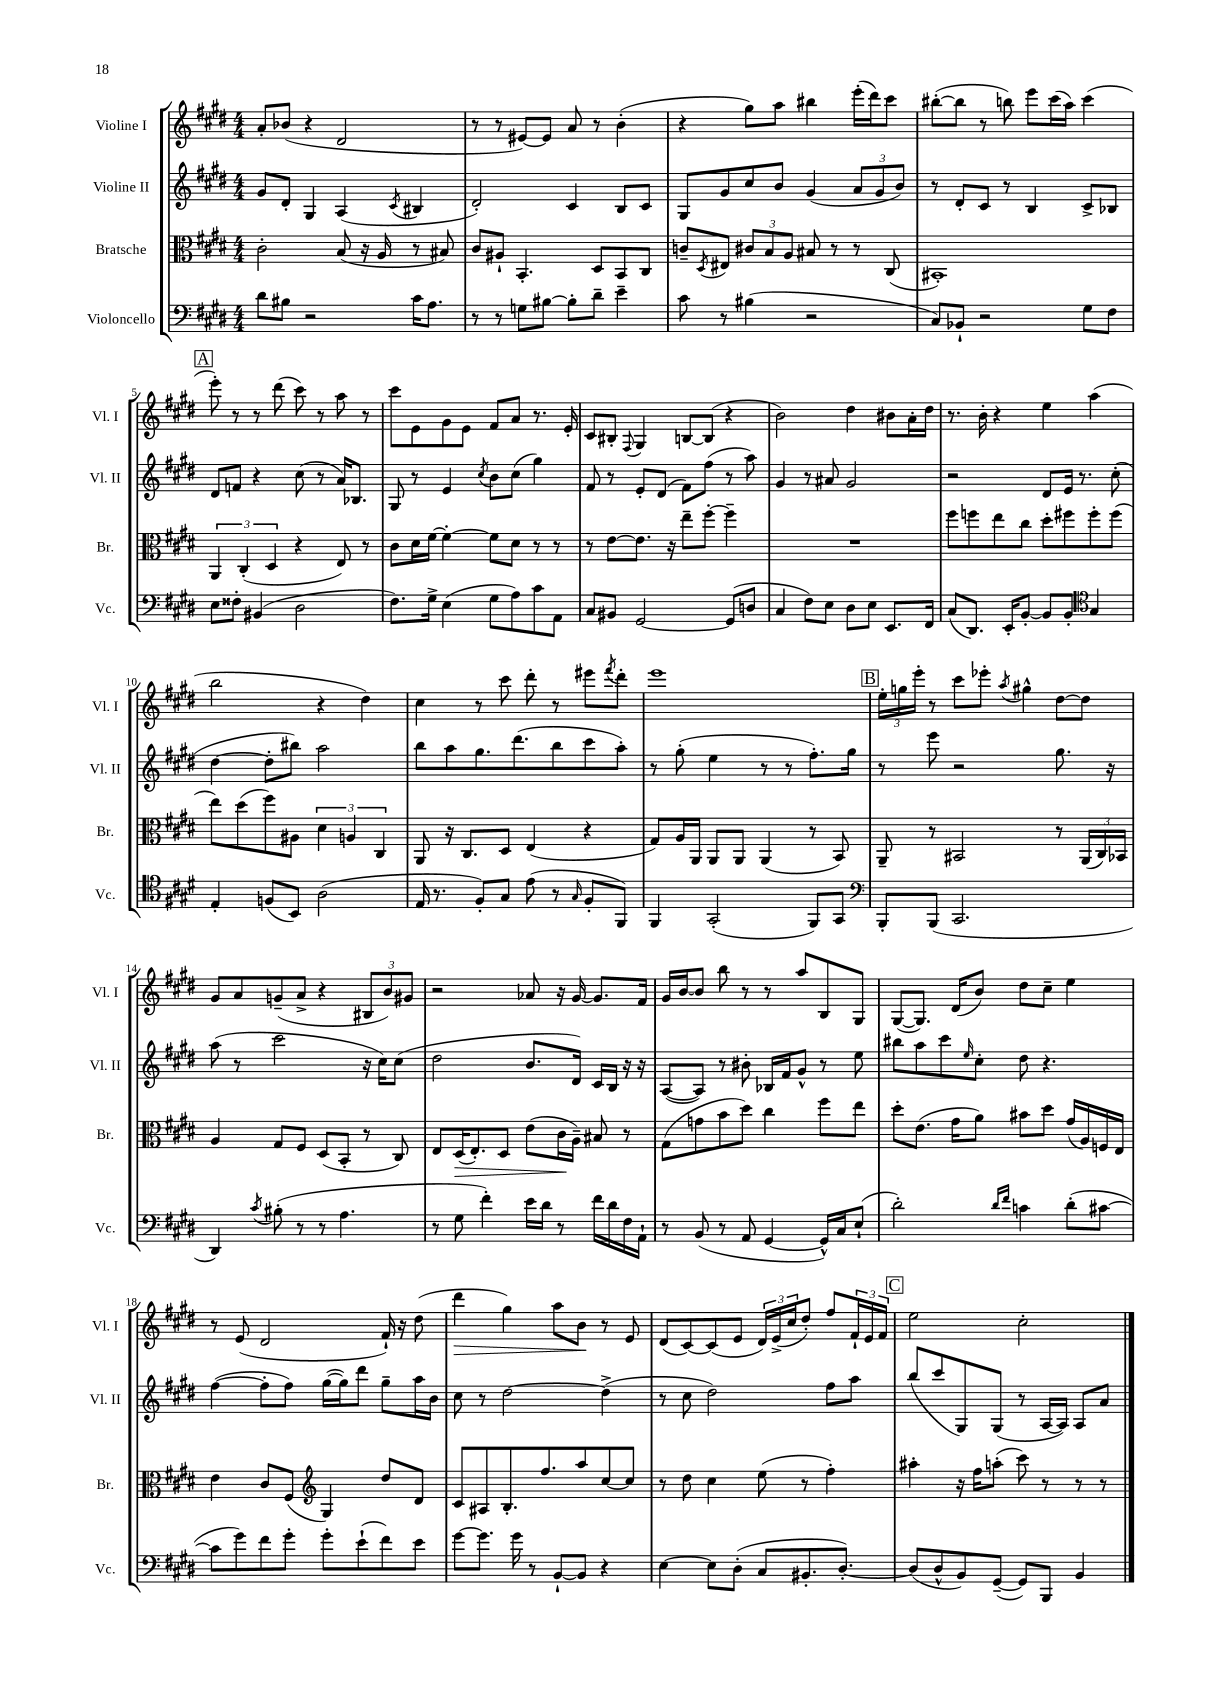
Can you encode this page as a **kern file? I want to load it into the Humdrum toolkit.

**kern	**kern	**dynam	**kern	**kern	**dynam
*part4	*part3	*part3	*part2	*part1	*part1
*staff4	*staff3	*staff3	*staff2	*staff1	*staff1
*I"Violoncello	*I"Bratsche	*	*I"Violine II	*I"Violine I	*
*I'Vc.	*I'Br.	*	*I'Vl. II	*I'Vl. I	*
*clefF4	*clefC3	*	*clefG2	*clefG2	*
*k[f#c#g#d#]	*k[f#c#g#d#]	*	*k[f#c#g#d#]	*k[f#c#g#d#]	*
*M4/4	*M4/4	*	*M4/4	*M4/4	*
=1	=1	=1	=1	=1	=1
8d#\L	2c#'\	.	8g#/L	8a'/L	.
8B#X\J	.	.	8d#'/J	(8b-X/J	.
2r	.	.	4G#/	4r	.
.	(8B/	.	(4A/	2d#/	.
.	16r	.	.	.	.
.	16A/	.	.	.	.
.	.	.	8qc#/	.	.
16c#\KL	8r	.	4B#X/	.	.
8.A\J	.	.	.	.	.
.	8B#X/)	.	.	.	.
=2	=2	=2	=2	=2	=2
8r	8c#/L	.	2d#'/)	8r	.
8r	8A#X`/J	.	.	8r	.
8Gn\L	4.BB'/	.	.	[8e#X/L)	.
[8B#X\J	.	.	.	8e#/J]	.
8B#'\L]	.	.	4c#/	8a/	.
8d#~\J	8D#/L	.	.	8r	.
4e~\	8BB/	.	8B/L	(4b'\	.
.	8C#/J	.	8c#/J	.	.
=3	=3	=3	=3	=3	=3
8c#\	8cn~/L	.	8G#/L	4r	.
.	8qD#/	.	.	.	.
8r	8E#X/J	.	8g#/	.	.
(4B#X\	12c#X/L	.	8cc#/	8gg#\L)	.
.	12B/	.	.	.	.
.	.	.	8b/J	8aa\J	.
.	12A/J	.	.	.	.
2r	8B#X/	.	(4g#/	4bb#X\	.
.	8r	.	.	.	.
.	8r	.	12a/L	(16eee'\LL	.
.	.	.	.	16ddd#\J)	.
.	.	.	12g#/	.	.
.	(8C#/	.	.	8ccc#\J	.
.	.	.	12b/J)	.	.
=4	=4	=4	=4	=4	=4
8C#/L)	1BB#X')	.	8r	([8bb#X'\L	.
8BB-X`/J	.	.	8d#'/L	8bb#\J]	.
2r	.	.	8c#/J	8r	.
.	.	.	8r	8bbn\)	.
.	.	.	4B/	8eee\L	.
.	.	.	.	(16ccc#\L	.
.	.	.	.	16aa\JJ)	.
8G#\L	.	.	8c#^/L	(4ccc#\	.
8F#\J	.	.	8B-X/J	.	.
!!LO:LB:g=z
!!LO:REH:place=s1:t=A
=5	=5	=5	=5	=5	=5
8E\L	6AA/	.	8d#/L	8eee'\)	.
8F##X'\J	.	.	8fn/J	8r	.
.	(6C#'/	.	.	.	.
(4BB#X/	.	.	4r	8r	.
.	6D#/	.	.	.	.
.	.	.	.	(8ddd#\	.
2D#\	4r	.	(8cc#\	8ccc#\)	.
.	.	.	8r	8r	.
.	8E/)	.	16a/KL)	8aa\	.
.	.	.	8.B-X/J	.	.
.	8r	.	.	8r	.
=6	=6	=6	=6	=6	=6
8.F#\L)	8c#\L	.	8G#/	8ccc#\L	.
.	16d#\L	.	8r	8e\	.
16G#^\Jk	[16f#\JJ	.	.	.	.
(4E\	4f#'\_	.	4e/	8g#\	.
.	.	.	.	8e\J	.
.	.	.	8qcc#/	.	.
8G#\L	8f#\L]	.	8b\L	8f#/L	.
8A\)	8d#\J	.	(8cc#\J	8a/J	.
8c#\	8r	.	4gg#\)	8.r	.
8AA\J	8r	.	.	.	.
.	.	.	.	16e'/	.
=7	=7	=7	=7	=7	=7
8C#/L	8r	.	8f#/	8c#/L	.
8BB#X/J	[8e\L	.	8r	8B#X'/J	.
.	.	.	.	8qqF#/	.
[2GG#/	8.e\J]	.	8e'/L	4G#/	.
.	.	.	(8d#/J	.	.
.	16r	.	.	.	.
.	8ee~\L	.	8f#\L)	[8Bn/L	.
.	[8ff#'\J	.	(8ff#\J	(8B/J]	.
(8GG#/L]	4ff#~\]	.	8r	4r	.
8Dn/J	.	.	8aa\)	.	.
=8	=8	=8	=8	=8	=8
4C#/	1r	.	4g#/	2b\)	.
8F#\L)	.	.	8r	.	.
8E\J	.	.	8a#X/	.	.
8D#\L	.	.	2g#/	4dd#\	.
8E\J	.	.	.	.	.
8.EE/L	.	.	.	8b#X\L	.
.	.	.	.	16a'\L	.
16FF#/Jk	.	.	.	16dd#\JJ	.
=9	=9	=9	=9	=9	=9
(8C#/L	8ff#\L	.	2r	8.r	.
8.DD#/J)	8ffn\	.	.	.	.
.	.	.	.	16b'\	.
.	8ee\	.	.	4r	.
16EE'/KL	.	.	.	.	.
[8BB'/J	8cc#\J	.	.	.	.
8BB/L]	8dd#'\L	.	8d#/L	4ee\	.
8BB'/J	8ff#X\	.	16e/Jk	.	.
.	.	.	8.r	.	.
*clefC4	*	*	*	*	*
4G#/	8ff#'\	.	.	(4aa\	.
.	(8ff#\J	.	(8cc#'\	.	.
!!LO:LB:g=z
=10	=10	=10	=10	=10	=10
4E'/	8ee\L)	.	[4dd#\	2bb\	.
.	(8dd#\	.	.	.	.
(8Fn/L	8ff#\)	.	8dd#'\L]	.	.
8BB/J)	8A#X\J	.	8bb#X\J)	.	.
(2A\	6d#\	.	2aa\	4r	.
.	6An/	.	.	.	.
.	.	.	.	4dd#\)	.
.	6C#/	.	.	.	.
=11	=11	=11	=11	=11	=11
16E/	8AA/	.	8bb\L	4cc#\	.
8.r	.	.	.	.	.
.	16r	.	8aa\	.	.
.	8.C#/L	.	.	.	.
8F#'/L)	.	.	8.gg#\	8r	.
8G#/J	8D#/J	.	.	8ccc#\	.
.	.	.	(8.ddd#\	.	.
(8e\	(4E/	.	.	8ddd#'\	.
8r	.	.	8bb\	8r	.
16qqG#/	.	.	.	.	.
8F#'/L	4r	.	8ccc#\	8eee#X\L	.
.	.	.	.	8qfff#/	.
8FF#/J)	.	.	8aa'\J)	8ddd#'\J	.
=12	=12	=12	=12	=12	=12
4FF#/	8G#/L)	.	8r	1eee	.
.	16A/L	.	(8gg#'\	.	.
.	16AA/JJ	.	.	.	.
(2GG#'/	8AA/L	.	4ee\	.	.
.	8AA/J	.	.	.	.
.	(4AA/	.	8r	.	.
.	.	.	8r	.	.
8FF#/L)	8r	.	8.ff#'\L)	.	.
8GG#/J	8BB/)	.	.	.	.
.	.	.	16gg#\Jk	.	.
!!LO:REH:place=s1:t=B
=13	=13	=13	=13	=13	=13
*clefF4	*	*	*	*	*
8BBB'/L	8AA~/	.	8r	24ee'\LL	.
.	.	.	.	24ggn\	.
.	.	.	.	24eee'\JJ	.
(8BBB/J	8r	.	8eee\	8r	.
2.CC#/	2BB#X/	.	2r	8ccc#\L	.
.	.	.	.	8eee-X'\J	.
.	.	.	.	8qaa/	.
.	.	.	.	4gg#X^^\	.
.	8r	.	8.gg#\	[8dd#\L	.
.	(24AA/LL	.	.	8dd#\J]	.
.	24C#/)	.	.	.	.
.	.	.	16r	.	.
.	24BB-X/JJ	.	.	.	.
!!LO:LB:g=z
=14	=14	=14	=14	=14	=14
4DD#/)	4A/	.	(8aa\	8g#/L	.
.	.	.	8r	8a/	.
8qc#/	.	.	.	.	.
(8B#X'\	8G#/L	.	2ccc#\	(8gn~/	.
8r	8F#/J	.	.	8a^/J	.
8r	(8D#/L	.	.	4r	.
4.A\	8BB'/J	.	.	.	.
.	8r	.	16r	12B#X/L	.
.	.	.	16cc#\KL)	.	.
.	.	.	.	12b/)	.
.	8C#/)	.	(8cc#\J	.	.
.	.	.	.	12g#X/J	.
=15	=15	=15	=15	=15	=15
8r	8E/L	.	2dd#\	2r	.
!	!	!LO:HP:b	!	!	!
8G#\	(16D#/K	>	.	.	.
.	8.E'/)	.	.	.	.
4f#'\)	.	.	.	.	.
.	8D#/J	.	.	.	.
16e\LL	(8e\L	.	8.b/L	8a-X/	.
16d#\JJ	.	.	.	.	.
8r	16c#\L	.	.	16r	.
.	16A~\JJ)	]	16d#/Jk)	[16g#/	.
16f#\LL	8B#X/	.	16c#/LL	8.g#/L]	.
16d#\	.	.	16B/JJ	.	.
16F#\	8r	.	16r	.	.
16AA`\JJ	.	.	16r	16f#/Jk	.
=16	=16	=16	=16	=16	=16
8r	(8G#\L	.	([8A/L	16g#/LL	.
.	.	.	.	[16b/J	.
(8BB/	8gn\	.	8A/J])	8b/J]	.
8r	8b\	.	8r	8bb\	.
8AA/	8dd#\J)	.	8b#X'\	8r	.
[4GG#/	4cc#\	.	16B-X/LL	8r	.
.	.	.	16f#/J	.	.
.	.	.	8g#^^/J	8aa/L	.
16GG#^^/LL])	8ff#\L	.	8r	8B/	.
16C#/J	.	.	.	.	.
(8E`/J	8ee\J	.	8ee\	8G#/J	.
=17	=17	=17	=17	=17	=17
2d#'\)	8dd#'\L	.	8bb#X\L	([8G#/L	.
.	(8.e\J	.	8aa\	8.G#/J])	.
.	.	.	8ccc#\	.	.
.	16g#\KL	.	.	(16d#/KL	.
.	.	.	16qqee/	.	.
.	8a\J)	.	8cc#'\J	8b/J)	.
16qqd#/LL	.	.	.	.	.
16qqf#/JJ	.	.	.	.	.
4cn\	8b#X\L	.	8dd#\	8dd#\L	.
.	8dd#\J	.	4.r	8cc#~\J	.
(8d#'\L	(16g#/LL	.	.	4ee\	.
.	16A/)	.	.	.	.
[8c#X\J	16Fn/	.	.	.	.
.	16E/JJ	.	.	.	.
!!LO:LB:g=z
=18	=18	=18	=18	=18	=18
8c#\L]	4e\	.	([4ff#\	8r	.
8g#\)	.	.	.	(8e/	.
8f#\	8c#/L	.	8ff#'\L]	2d#/	.
8g#'\J	(8F#/J	.	8ff#\J)	.	.
*	*clefG2	*	*	*	*
8g#'\L	4G#/)	.	([16gg#\LL	.	.
.	.	.	16gg#\J])	.	.
(8e`\	.	.	8ddd#\J	.	.
8f#\)	8dd#/L	.	8gg#~\L	16f#`/)	.
.	.	.	.	16r	.
8e\J	8d#/J	.	16aa\L	(8dd#\	.
.	.	.	16b\JJ	.	.
=19	=19	=19	=19	=19	=19
!	!	!	!	!	!LO:HP:b
[8g#\L	8c#/L	.	8cc#\	4ddd#\	>
8.g#\J]	8A#X/	.	8r	.	.
.	8.B'/	.	[2dd#\	4gg#\)	.
16g#\	.	.	.	.	.
8r	.	.	.	.	.
.	8.ff#/	.	.	.	.
[8BB`/L	.	.	.	8aa\L	.
8BB/J]	8aa/	.	.	8b\J	.
4r	[8cc#/	.	(4dd#^\]	8r	]
.	8cc#/J]	.	.	8e/	.
=20	=20	=20	=20	=20	=20
[4E\	8r	.	8r	(8d#/L	.
.	8dd#\	.	8cc#\	[8c#/)	.
8E\L]	4cc#\	.	2dd#\)	(8c#/]	.
(8D#'\J	.	.	.	8e/J	.
8C#/L	(8ee\	.	.	24d#/LL)	.
.	.	.	.	(24e^/	.
.	.	.	.	24cc#/J	.
8.BB#X'/	8r	.	.	8dd#'/J)	.
.	4ff#'\)	.	8ff#\L	8ff#/L	.
[8.D#'/J)	.	.	.	.	.
.	.	.	8aa\J	24f#`/L	.
.	.	.	.	24e/	.
.	.	.	.	24f#/JJ	.
!!LO:REH:place=s1:t=C
=21	=21	=21	=21	=21	=21
(8D#/L]	4aa#X'\	.	(8bb/L	2ee\	.
8D#^^/	.	.	8ccc#/	.	.
8BB/)	16r	.	8G#/)	.	.
.	16ff#\KL	.	.	.	.
([8GG#~/J	(8aan'\J	.	(8G#/J	.	.
8GG#/L])	8ccc#\)	.	8r	2cc#'\	.
8BBB/J	8r	.	[16A/LL	.	.
.	.	.	16A/JJ])	.	.
4BB/	8r	.	8A/L	.	.
.	8r	.	8a/J	.	.
==	==	==	==	==	==
*-	*-	*-	*-	*-	*-
